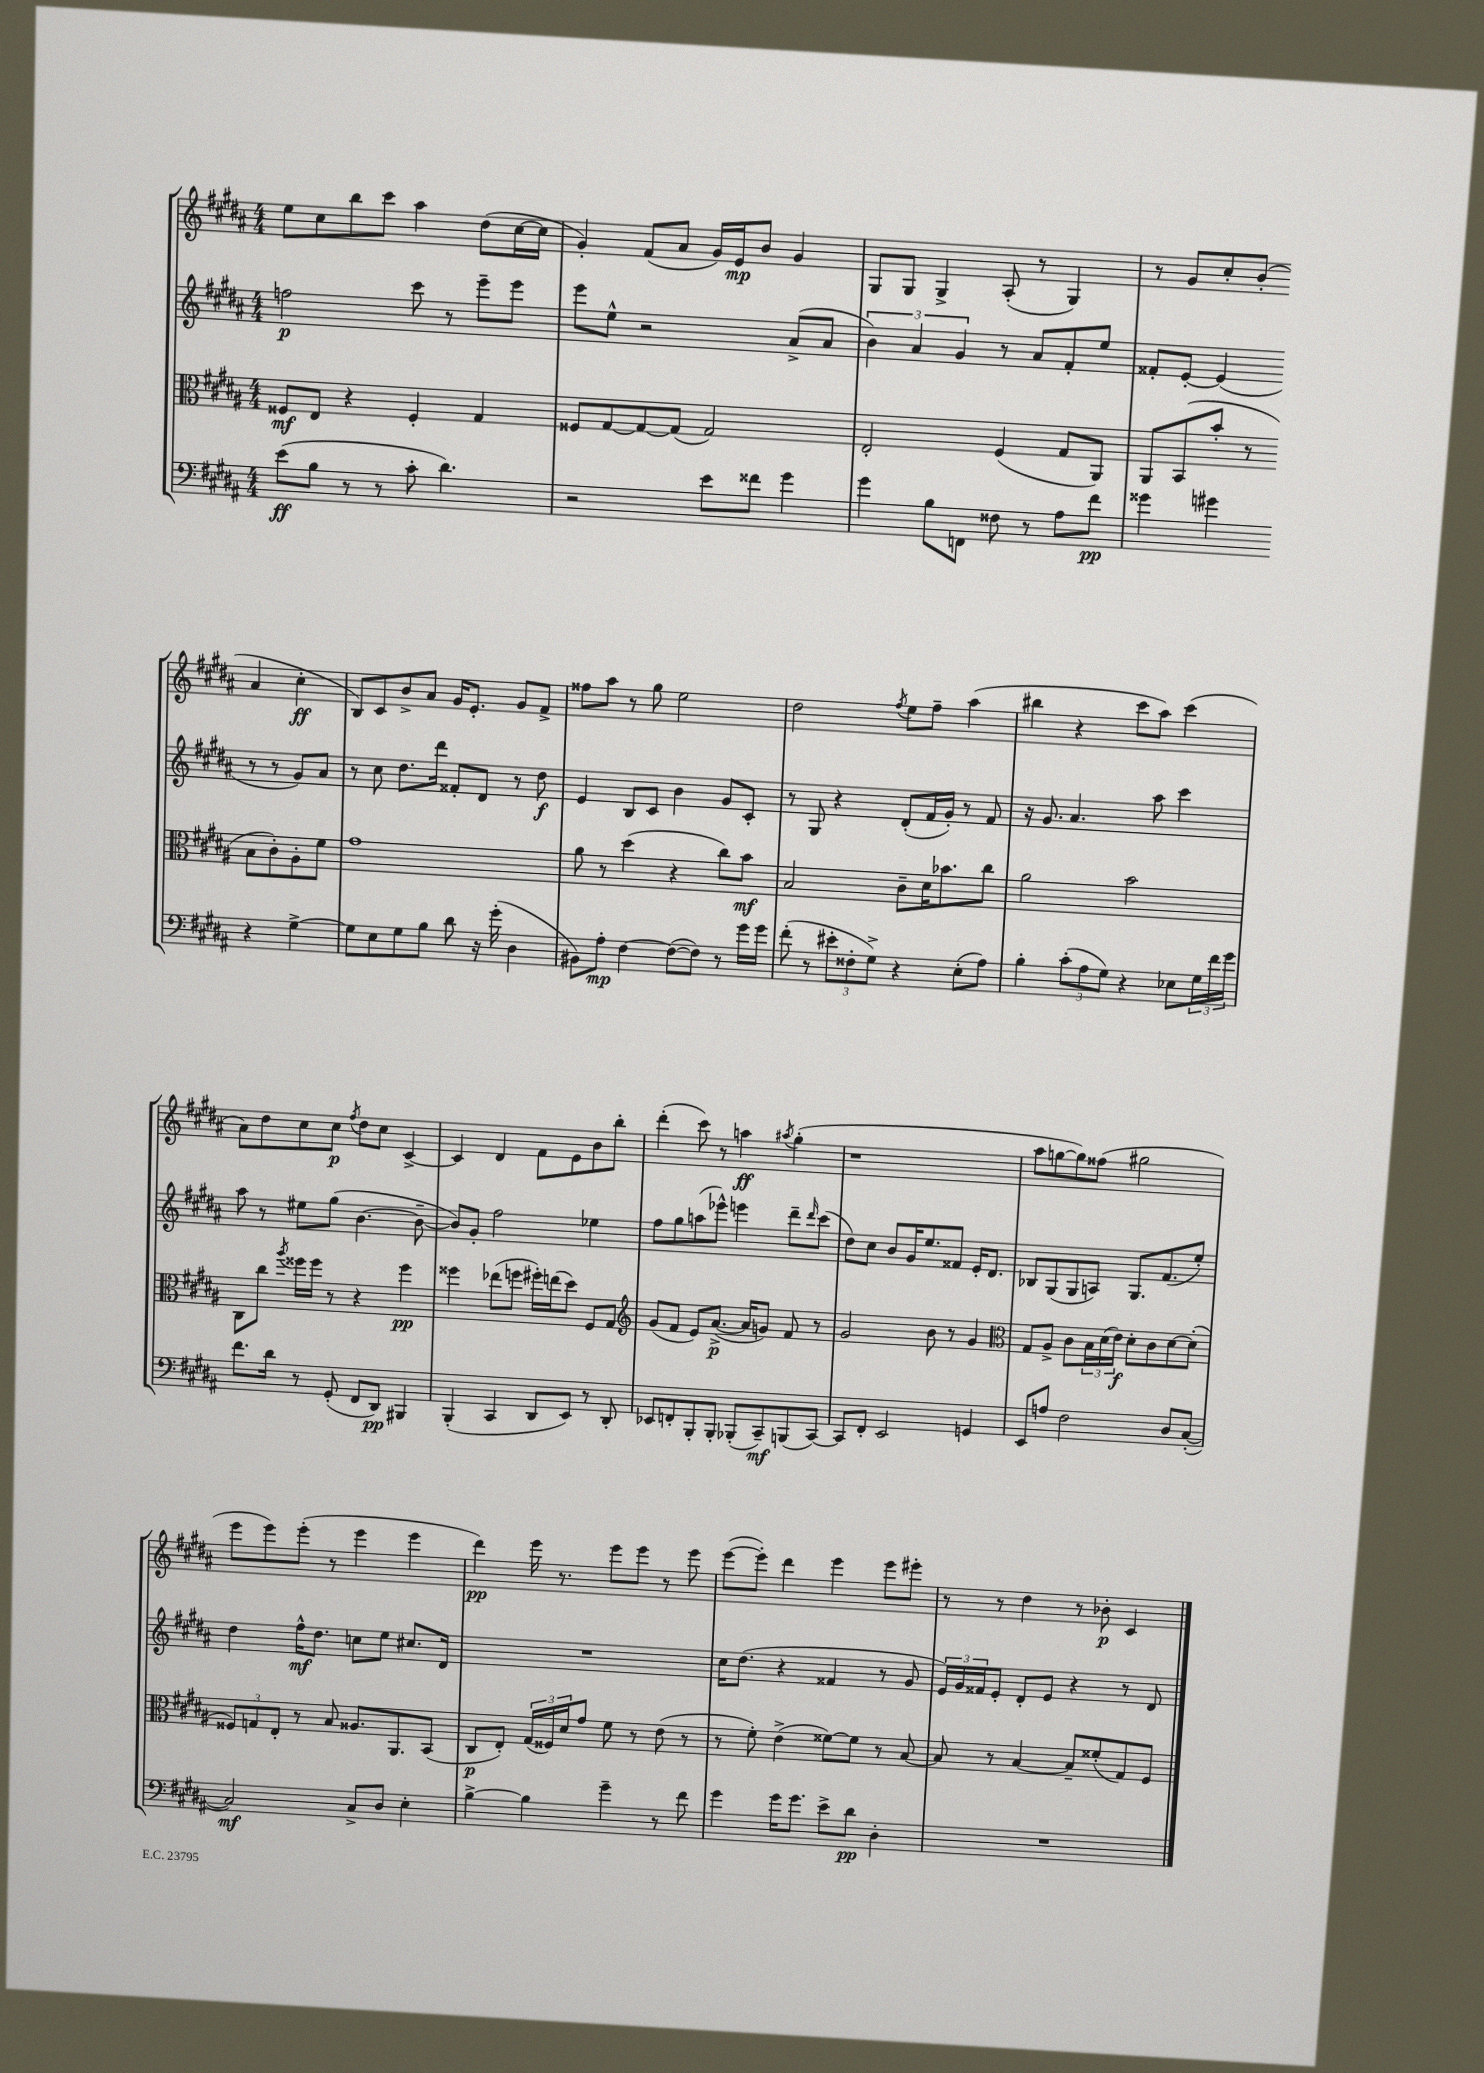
<<
\new StaffGroup <<
\new Staff = "s0" {
    \clef treble \key b \major \numericTimeSignature \time 4/4
    e''8 cis''8 b''8 cis'''8 ais''4 dis''8( cis''16~ cis''16 |
    gis'4-.) fis'8( ais'8 gis'16) e'16\mp b'8 gis'4 |
    gis8 gis8 gis4-> ais8-.( r8 gis4) |
    r8 gis'8 cis''8-. b'8-.( ais'4 cis''4-.\ff |
    b8) cis'8 b'8-> ais'8 gis'16 e'8.-. gis'8 fis'8-> |
    fisis''8 ais''8 r8 gis''8 e''2 |
    dis''2 \acciaccatura { fis''8 } e''8 fis''8-- ais''4( |
    bis''4 r4 cis'''8 ais''8) cis'''4( |
    ais'8) dis''8 cis''8 cis''8\p \acciaccatura { fis''8 } dis''8 cis''8 cis'4~-> |
    cis'4 dis'4 fis'8 e'8 b'8 b''8-. |
    dis'''4-.( cis'''8) r8 a''4\ff \acciaccatura { ais''8 } gis''4-.( |
    r1 |
    ais''8 g''8~ g''8) fisis''8( gis''2 |
    e'''8 e'''8) e'''8-.( r8 e'''4 e'''4 |
    dis'''4\pp) e'''16 r8. e'''8 e'''8 r8 e'''8 |
    e'''8~( e'''8-.) dis'''4 e'''4 e'''8 eis'''8-. |
    r8 r8 dis''4 r8 bes'8-.\p cis'4 \bar "|." |
}
\new Staff = "s1" {
    \clef treble \key b \major \numericTimeSignature \time 4/4
    f''2\p cis'''8 r8 e'''8-- e'''8 |
    e'''8 e''8-^ r2 ais'8->( ais'8 |
    \tuplet 3/2 { b'4) ais'4 gis'4 } r8 ais'8 fis'8-. e''8 |
    fisis'8-. e'8~-. e'4( r8 r8 gis'8) ais'8 |
    r8 cis''8 dis''8. dis'''16 fisis'8-. dis'8 r8 dis''8\f |
    e'4 b8 cis'8 b'4 gis'8 cis'8-. |
    r8 gis8 r4 dis'8-.( fis'16 gis'16-.) r8 fis'8 |
    r16 gis'8. ais'4. ais''8 cis'''4 |
    ais''8 r8 eis''8 gis''8( b'4.~ b'8~-- |
    b'8) gis'8-. fis''2 ees''4 |
    fis''8 gis''8 a''8( ees'''8-^) e'''4 dis'''8-- \grace { dis'''16 } cis'''8( |
    dis''8) cis''8 b'8 gis'16 e''8. fisis'8 e'16-. dis'8. |
    bes8 gis8( gis8 a8) gis8. fis'8.( e''8-.) |
    dis''4 fis''16-^\mf dis''8. c''8 e''8 cis''8. dis'16 |
    R1 |
    cis''16 dis''8.( r4 fisis'4 r8 gis'8 |
    \tuplet 3/2 { e'16) gis'16 fisis'16 } e'8-. dis'8-. e'8 r4 r8 dis'8 \bar "|." |
}
\new Staff = "s2" {
    \clef alto \key b \major \numericTimeSignature \time 4/4
    fisis8\mf e8 r4 fisis4-. gis4 |
    fisis8 gis8~ gis8~ gis8( gis2) |
    e2-. fis4( gis8 ais,8) |
    ais,8 b,8( b'8-. r8 b8 cis'8-.) ais8-. fis'8 |
    gis'1 |
    ais'8 r8 dis''4( r4 cis''8) b'8\mf |
    b2 cis'8-- dis'16 bes'8. cis''8 |
    ais'2 b'2 |
    cis8 cis''8 \acciaccatura { ais''8 } fisis''16 fisis''16 r8 r4 fisis''4\pp |
    fisis''4 ees''8( f''8 fis''16-.) e''16( dis''8) fis8 gis8 |
    \clef treble gis'8( fis'8 e'8) ais'8.~->\p( ais'16 g'8) fis'8 r8 |
    gis'2 b'8 r8 gis'4 |
    \clef alto gis8 ais8-> cis'8 \tuplet 3/2 { b16 dis'16( e'16\f) } dis'8-. cis'8 dis'8~ dis'8-.( |
    \tuplet 3/2 { fisis8) g8 e8-. } r8 b8 aisis8. ais,8. b,8( |
    cis8\p e8-.) \tuplet 3/2 { gis16( fisis16) dis'16 } gis'8 fis'8 r8 e'8( r8 |
    r8 fis'8-.) e'4->( fisis'8~) fisis'8 r8 b8~ |
    b8 r8 b4~ b8-- fisis'8-.( gis8) fis8 \bar "|." |
}
\new Staff = "s3" {
    \clef bass \key b \major \numericTimeSignature \time 4/4
    e'8\ff( b8 r8 r8 cis'8-. dis'4.) |
    r2 e'8 fisis'8 gis'4 |
    gis'4 b8 f,8 fisis8 r8 ais8 fis'8\pp |
    gisis'4 gis'4 r4 gis4~-> |
    gis8 e8 gis8 b8 dis'8 r16 gis'16-.( dis4 |
    bis,8) ais8-.\mp fis4~ fis8~( fis8) r8 gis'16 gis'16 |
    fis'8-.( r8 \tuplet 3/2 { eis'8-. fisis8-. gis8->) } r4 e8-.( ais8) |
    b4-. \tuplet 3/2 { cis'8-.( ais8 gis8) } r4 ees8 \tuplet 3/2 { gis16 fis'16 gis'16 } |
    fis'8. dis'16 r8 gis,8-.( fis,8 dis,8\pp) bis,,4 |
    b,,4-.( cis,4 dis,8 e,8) r8 dis,8-. |
    ees,8 f,8-. b,,8-. b,,8-. bes,,8-.( cis,8--\mf) b,,8( cis,8~) |
    cis,8 fis,8-. e,2 g,4 |
    e,8 a8 fis2 dis8 cis8~-.( |
    cis2\mf) cis8-> dis8 e4-. |
    b4~-> b4 gis'4-- r8 fis'8 |
    gis'4 gis'16 gis'8. e'8-> dis'8\pp dis4-. |
    R1 \bar "|." |
}
>>
>>
\layout { \context { \Score \remove "Bar_number_engraver" } }
